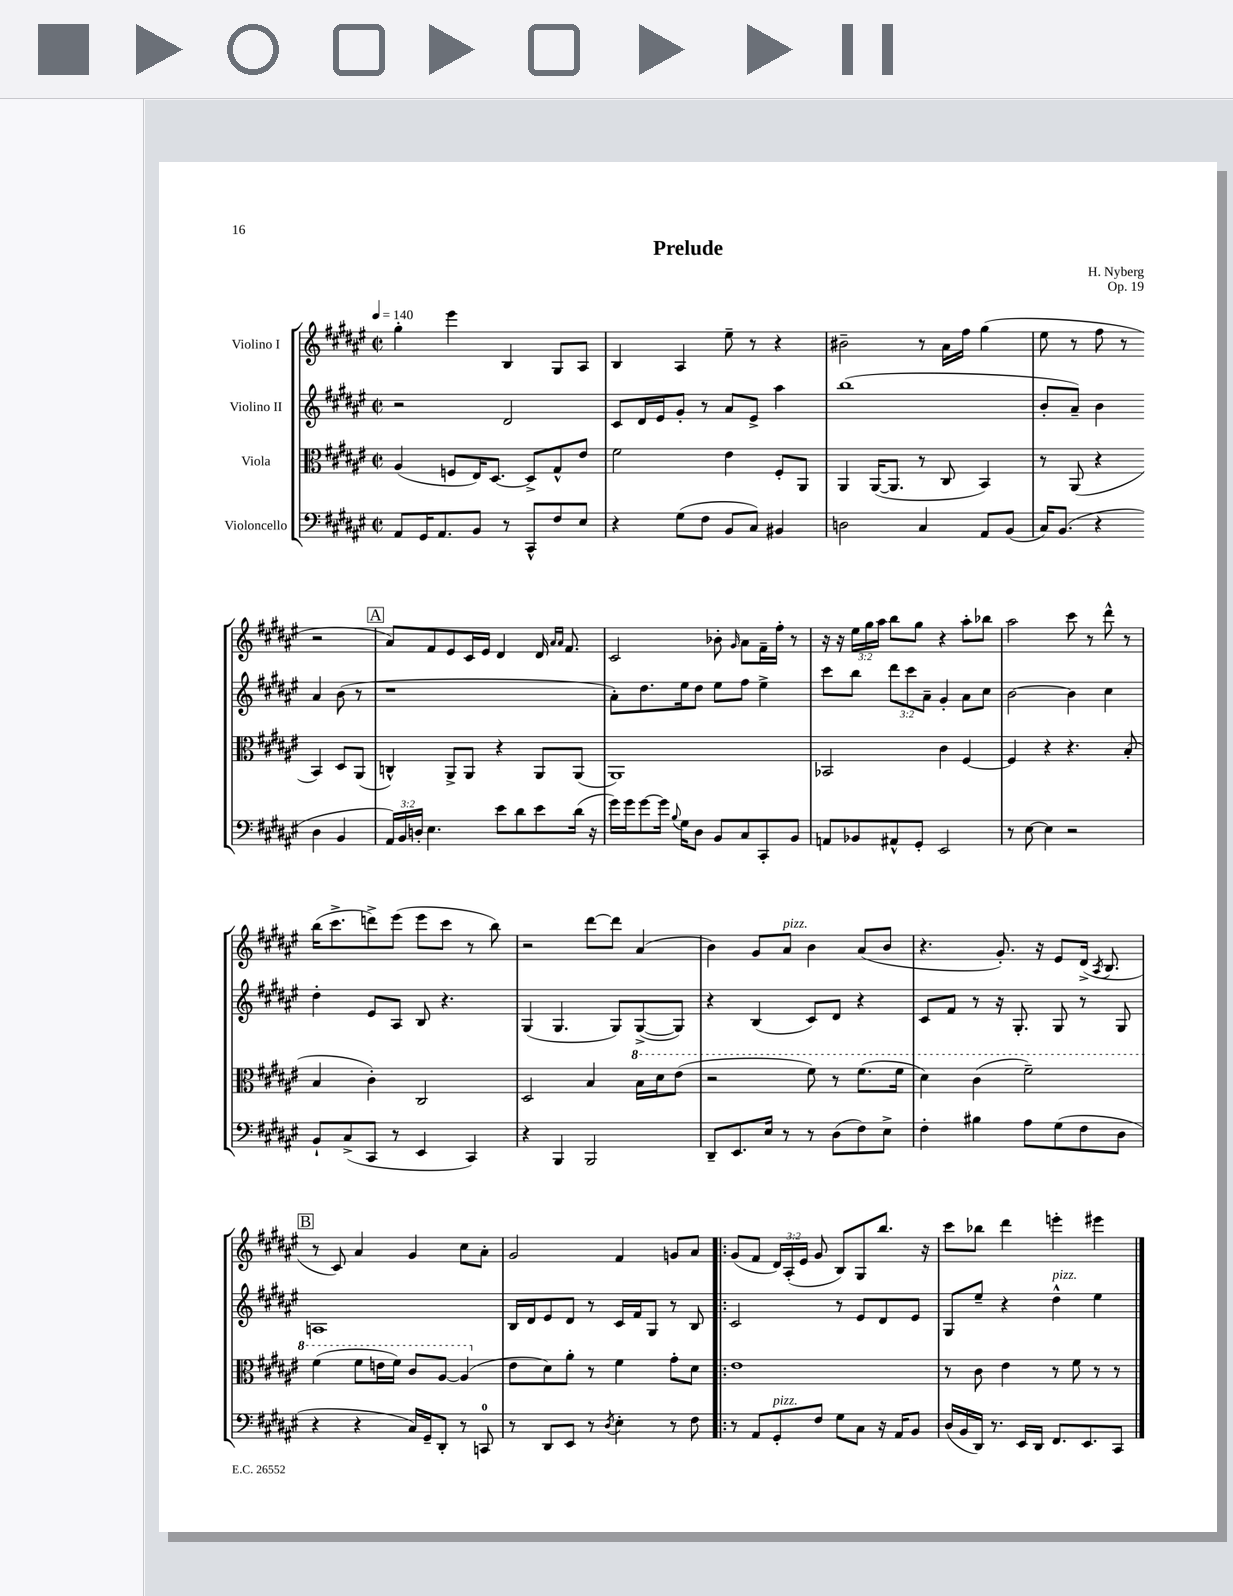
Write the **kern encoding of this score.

**kern	**kern	**kern	**kern
*part4	*part3	*part2	*part1
*staff4	*staff3	*staff2	*staff1
*I"Violoncello	*I"Viola	*I"Violino II	*I"Violino I
*clefF4	*clefC3	*clefG2	*clefG2
*k[f#c#g#d#a#e#]	*k[f#c#g#d#a#e#]	*k[f#c#g#d#a#e#]	*k[f#c#g#d#a#e#]
*M2/2	*M2/2	*M2/2	*M2/2
*met(c|)	*met(c|)	*met(c|)	*met(c|)
*MM140	*MM140	*MM140	*MM140
=1	=1	=1	=1
8AA#/L	(4A#/	2r	4gg#'\
16GG#/K	.	.	.
8.AA#/	.	.	.
.	8Fn/L	.	4eee#\
8BB/J	16E#/K)	.	.
.	[8.D#/J	.	.
8r	.	2d#/	4B/
8CC#^^/L	8D#^/L]	.	.
8F#/	8G#^^/	.	8G#/L
8E#/J	8e#/J	.	8A#/J
=2	=2	=2	=2
4r	2f#\	8c#/L	4B/
.	.	16d#/L	.
.	.	16e#/J	.
(8G#\L	.	8g#'/J	4A#/
8F#\J	.	8r	.
8BB/L	4e#\	8a#/L	8ee#~\
8C#/J)	.	8e#^/J	8r
4BB#X/	8F#'/L	4aa#\	4r
.	8AA#/J	.	.
=3	=3	=3	=3
2Dn\	4AA#/	(1bb	2b#X~\
.	([16AA#/KL	.	.
.	8.AA#/J]	.	.
4C#/	8r	.	8r
.	8C#/	.	16a#\LL
.	.	.	16ff#\JJ
8AA#/L	4BB/)	.	(4gg#\
(8BB/J	.	.	.
=4	=4	=4	=4
16C#/KL)	8r	8b'/L	8ee#\
(8.BB/J	.	.	.
.	(8AA#/	8a#~/J)	8r
4r	4r	4b\	8ff#\
.	.	.	8r
4D#\	4BB/)	4a#/	2r
4BB/	8D#/L	(8b\	.
.	(8AA#/J	8r	.
!!LO:LB:g=z
!!LO:REH:place=s1:t=A
=5	=5	=5	=5
24AA#/LL)	4Cn^^/)	1r	8a#/L)
24BB/	.	.	.
24Dn'/JJ	.	.	.
4.E#\	.	.	8f#/
.	8AA#^/L	.	8e#/
.	8AA#/J	.	16c#/L
.	.	.	16e#/JJ
8e#\L	4r	.	4d#/
8d#\	.	.	.
8e#\	8AA#/L	.	16d#/
.	.	.	16qqa#/LL
.	.	.	16qqa#/JJ
.	.	.	8.f#/
(16d#\Jk	(8AA#/J	.	.
16r	.	.	.
=6	=6	=6	=6
16g#\LL)	1AA#)	8a#'\L)	2c#/
16g#\J	.	.	.
[8g#\	.	8.dd#\	.
16g#\Jk]	.	.	.
8qqB/	.	.	.
16G#\KL	.	16ee#\k	.
8D#\J	.	8dd#\J	.
8BB/L	.	8ee#\L	8b-X'\
.	.	.	16qqg#/
8C#/	.	8ff#\J	8a#\L
8CC#'/	.	4ee#^\	16f#~\L
.	.	.	16ff#'\JJ
8BB/J	.	.	8r
=7	=7	=7	=7
8AAn/L	2BB-X/	8ccc#\L	16r
.	.	.	16r
8BB-X/	.	8bb\J	24ee#\LL
.	.	.	24gg#\
.	.	.	24aa#\JJ
8AA#X^^/	.	12ddd#\L	8bb\L
.	.	12ccc#\	.
8GG#'/J	.	.	8gg#\J
.	.	12a#~\J	.
2EE#/	4c#\	4g#'/	4r
.	[4F#/	8a#\L	8aa#'\L
.	.	8cc#\J	8bb-X\J
=8	=8	=8	=8
8r	4F#/]	[2b\	2aa#\
[8E#\	.	.	.
4E#\]	4r	.	.
2r	4.r	4b\]	8ccc#\
.	.	.	8r
.	.	4cc#\	8ddd#^^\
.	(8B'/	.	8r
!!LO:LB:g=z
=9	=9	=9	=9
8BB`/L	4B/	4dd#'\	(16bb\KL
.	.	.	8.ccc#^\
(8C#^/	.	.	.
8CC#/J	4c#'\)	8e#/L	8dddn^\)
8r	.	8A#/J	(8eee#\J
4EE#/	2C#/	8B/	8eee#\L
.	.	4.r	8ccc#\J
4CC#/)	.	.	8r
.	.	.	8bb\)
=10	=10	=10	=10
4r	2D#/	(4G#/	2r
4BBB/	.	4.G#/	.
2BBB/	4B/	.	[8ddd#\L
.	.	8G#/L)	8ddd#\J]
*	*8va	*	*
.	16b\LL	([8G#^/	(4a#/
.	16dd#\J	.	.
.	(8ee#\J	8G#/J])	.
=11	=11	=11	=11
8DD#~/L	2r	4r	4b\)
8.EE#/	.	.	.
.	.	(4B/	8g#/L
16E#/Jk	.	.	.
!	!	!	!LO:TX:a:i:t=pizz.
8r	.	.	8a#/J
8r	8ff#\)	8c#/L)	4b\
(8D#\L	8r	8d#/J	.
8F#\)	(8.ff#\L	4r	(8a#/L
8E#^\J	.	.	8b/J
.	16ff#\Jk	.	.
=12	=12	=12	=12
4F#'\	4dd#\)	8c#/L	4.r
.	.	8f#/J	.
4B#X\	(4cc#\	8r	.
.	.	16r	8.g#'/)
.	.	8.G#'/	.
8A#\L	2ff#~\)	.	.
.	.	.	16r
(8G#\	.	8G#/	8e#/L
8F#\	.	8r	(16d#^/Jk
.	.	.	8qA#/
.	.	.	8.B/
8D#\J	.	8G#/	.
!!LO:LB:g=z
!!LO:REH:place=s1:t=B
=13	=13	=13	=13
4r	(4ff#\	1An	8r
.	.	.	8c#/)
4r	8ff#\L	.	4a#/
.	16een\L	.	.
.	16ff#\JJ)	.	.
16C#/LL)	8cc#/L	.	4g#/
16GG#~/J	.	.	.
8DD#'/J	[8a#/J	.	.
8r	(4a#/]	.	8cc#\L
8CCn/	.	.	8a#'\J
=14	=14	=14	=14
*	*X8va	*	*
8r	8e#\L	16B/LL	2g#/
.	.	16d#/J	.
8DD#/L	8d#\)	8e#/	.
8EE#/J	8a#'\J	8d#/J	.
8r	8r	8r	.
8qD#/	.	.	.
4E#'\	4f#\	16c#/LL	4f#/
.	.	16f#/J	.
.	.	8G#/J	.
8r	8g#'\L	8r	8gn/L
8F#\	8d#\J	8B/	8a#/J
=15!|:	=15!|:	=15!|:	=15!|:
8r	1e#	2c#/	(8g#/L
8AA#/L	.	.	8f#/J
!LO:TX:a:i:t=pizz.	!	!	!
8GG#'/	.	.	24d#/LL)
.	.	.	(24A#'/
.	.	.	24e#/JJ
8F#/J	.	.	8g#/
8G#\L	.	8r	8B/L)
8C#\J	.	8e#/L	8G#/
16r	.	8d#/	8.bb/J
16AA#/KL	.	.	.
8BB/J	.	8e#/J	.
.	.	.	16r
=16	=16	=16	=16
(16D#/LL	8r	8G#/L	8ccc#\L
16BB/	.	.	.
16DD#/JJ)	8c#\	8ee#~/J	8bb-X\J
8.r	.	.	.
.	4e#\	4r	4ddd#\
16EE#/LL	.	.	.
16DD#/JJ	.	.	.
!	!	!LO:TX:a:i:t=pizz.	!
8.FF#/L	8r	4dd#^^\	4eeen'\
.	8f#\	.	.
8.EE#/	.	.	.
.	8r	4ee#\	4eee#X\
8CC#/J	8r	.	.
==	==	==	==
*-	*-	*-	*-
